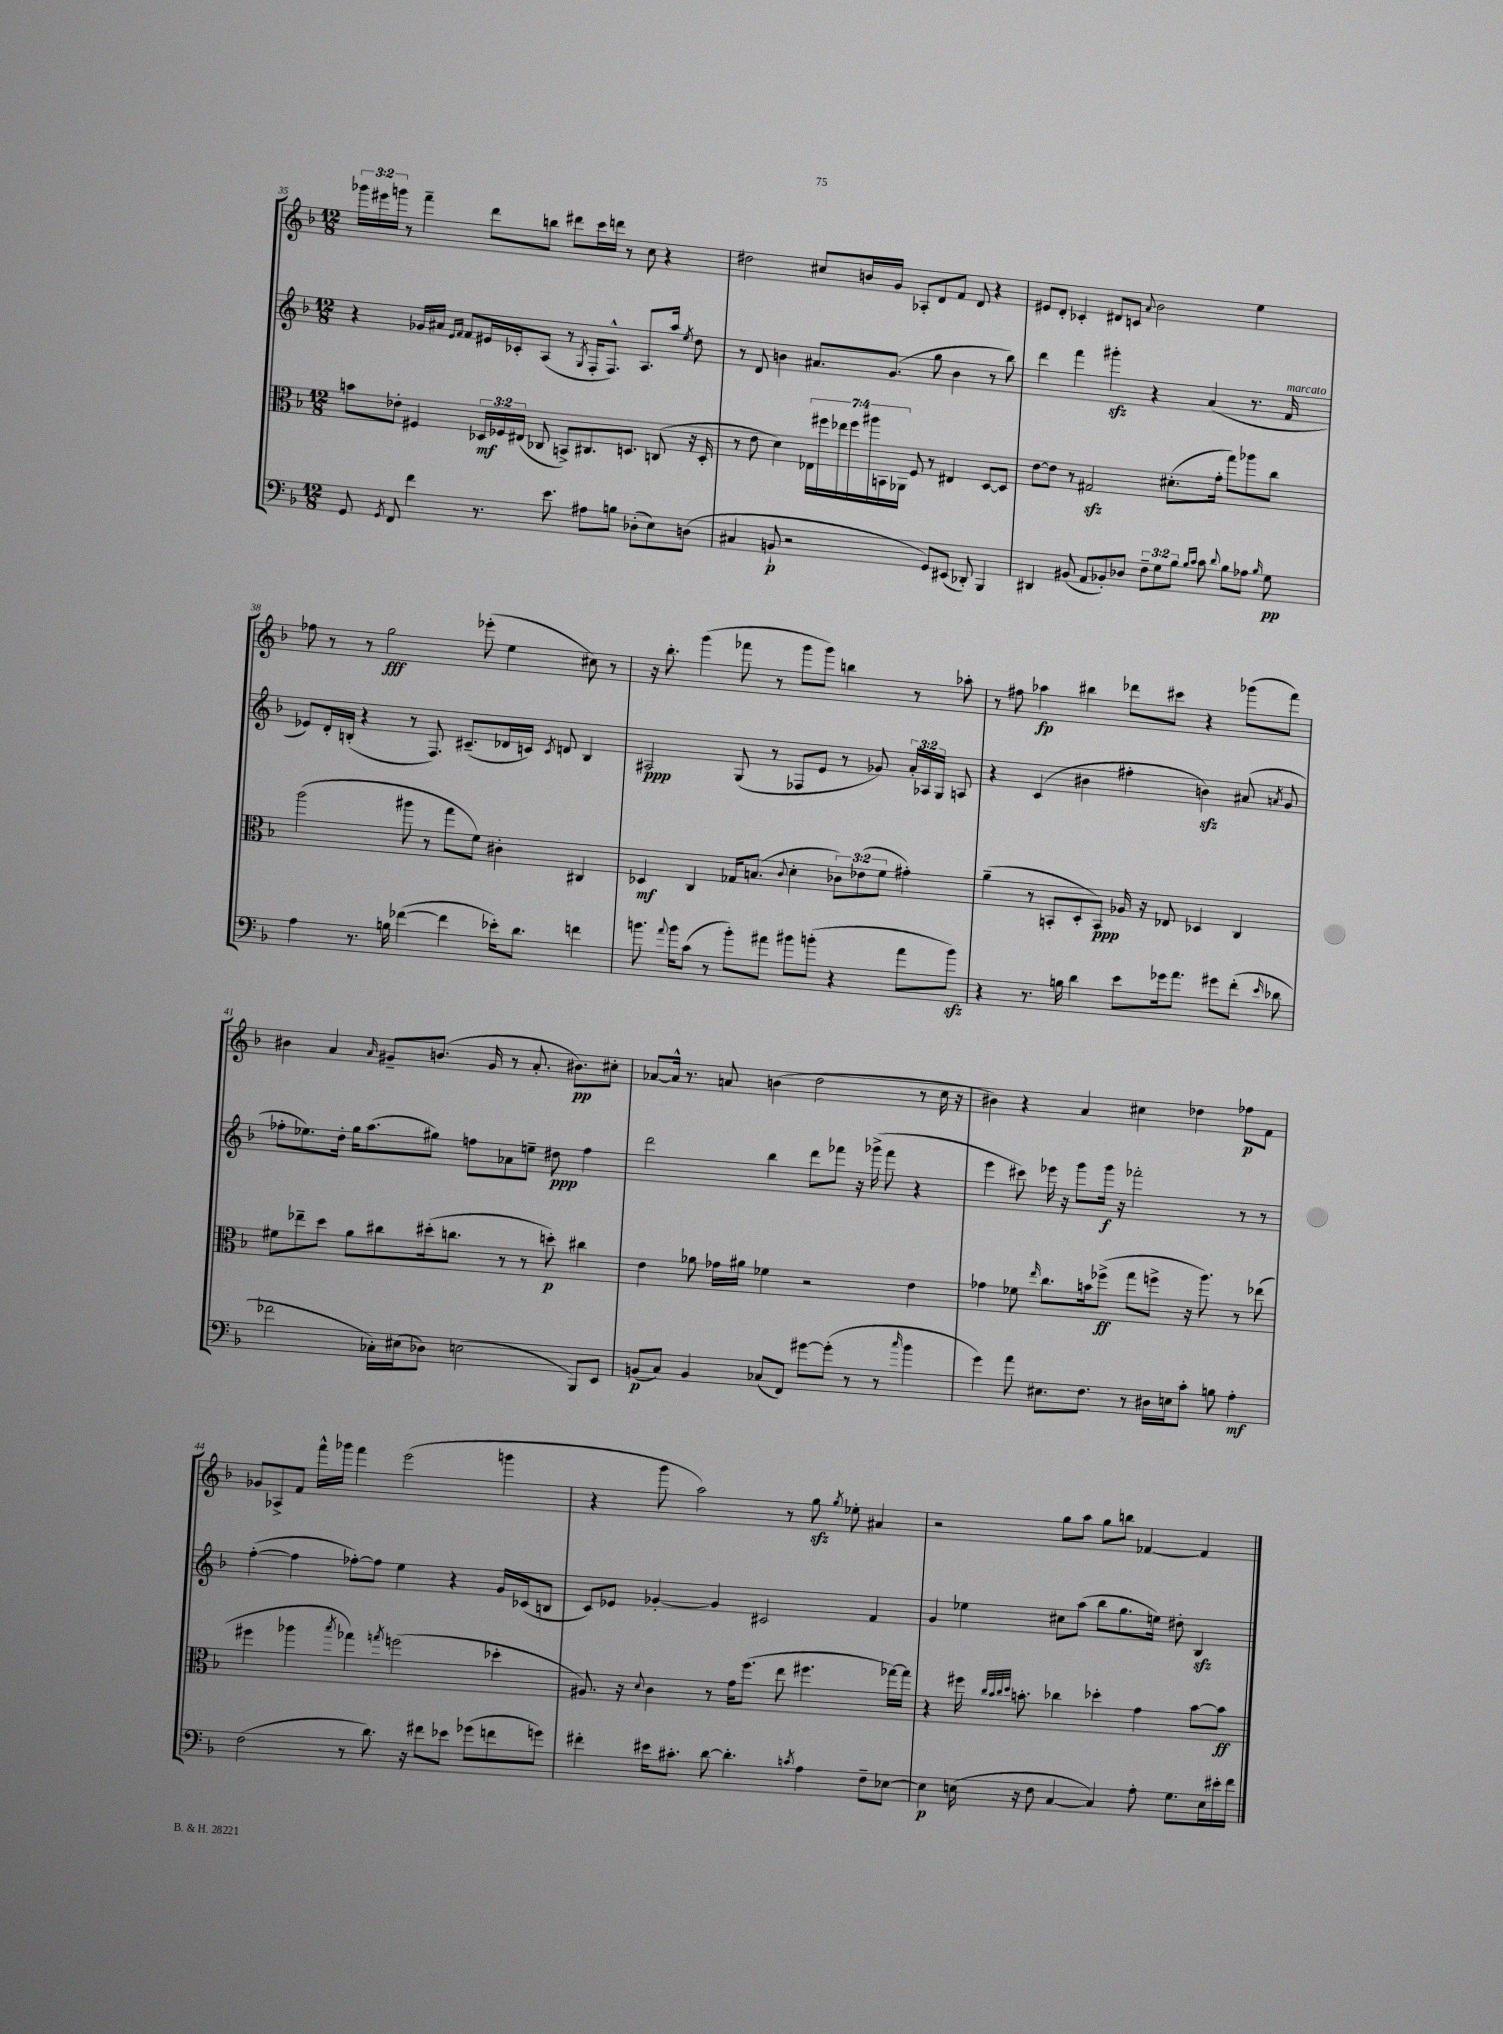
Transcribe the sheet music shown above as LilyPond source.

<<
\new StaffGroup <<
\new Staff = "s0" {
    \clef treble \key f \major \numericTimeSignature \time 12/8 \override Staff.TupletNumber.text = #tuplet-number::calc-fraction-text
    \autoBeamOff \tuplet 3/2 { ges'''16[ eis'''16 g'''16] } r8 f'''4-- d'''8[ b''8] dis'''8[ c'''16 d'''16] r8 c''8 r4 |
    dis''2 cis''8[ b'16 g'16] aes8[-. d'8 f'8] d'8 r4 |
    eis'8[ d'8]-. ces'4-. dis'8[ c'8] \appoggiatura { a'8 } bes'2 e''4 |
    fes''8 r8 r8 g''2\fff ees'''8-.( e''4 cis''8) r8 |
    r16 bes''8.-. g'''4( fes'''8 r8 g'''8[ g'''8]) b''4 r8 aes''8-. |
    r8 fis''8 aes''4\fp bis''4 des'''8[ cis'''8] r4 ges'''8[( f'''8]) |
    bis'4 a'4 \grace { a'16 } gis'8[-- b'8.]( gis'16 r8 a'8.-. bis'8.[\pp) cis''8]-. |
    aes'8[~ aes'16]-^ r8. a'8 b'4( d''2 r8 c''16 r16 |
    bis'4) r4 a'4 cis''4 des''4 fes''8[\p f'8] |
    ges'8[ aes8-> f'8] f'''16[-^ ges'''16] f'''4 e'''2( g'''4 |
    r4 g'''8 a''2) r8 g''8\sfz \acciaccatura { g''8 } ees''8-. ais'4 |
    r2 g''8[ a''8] g''8[ b''8] fes'4~ fes'4 \bar "|." |
}
\new Staff = "s1" {
    \clef treble \key f \major \numericTimeSignature \time 12/8 \override Staff.TupletNumber.text = #tuplet-number::calc-fraction-text
    \autoBeamOff r4 ges'16[ ais'16] \grace { e'16[ f'16] } f'8[ eis'16 ces'16-. a8]( r8 \acciaccatura { g8 } f16[-. f8.]-^) a8.[ a''16] \acciaccatura { e''8 } d''8 |
    r8 d'8 b'4 ais'8.[ g'8.]( g''8 b'4 r8 bes''8) |
    d'''4 f'''4 gis'''4-.\sfz r4 a'4( r8. f'16^\markup { \italic "marcato" } |
    ees'8[) d'16-. b16]-.( r4 r8 f8.) cis'8.[--( des'16 c'16]) \acciaccatura { c'8 } d'8 b4 |
    ais2\ppp g8( r8 fes8[ e'8] r8 ges'8) \tuplet 3/2 { a'16[-. aes16 g16] } a8 |
    r4 c'4( bis'4 fis''4-. b'4\sfz) ais'8( \acciaccatura { a'8 } g'8 |
    fes''8[-. ees''8.) d''16]-. g''16[ a''8.( gis''8]) f''8[ aes'8 e''8]-- dis''8\ppp f''4 |
    d'''2 bes''4 d'''8[ fes'''8] r16 ges'''16->( fes'''8 r4 |
    e'''4 cis'''8) ees'''16 r16 g'''8[ g'''16]\f r16 fes'''2-. r8 r8 |
    f''4~-.( f''4 fes''8[~-.) fes''8] e''4 r4 g'16[ ces'16( b8] |
    c'8[) ees'8] ges'4~-. ges'4 cis'2 f'4 |
    g'4 ees''4 cis''8[ a''8]( bes''8[ g''8. e''16]) dis''8-. bes4\sfz \bar "|." |
}
\new Staff = "s2" {
    \clef alto \key f \major \numericTimeSignature \time 12/8 \override Staff.TupletNumber.text = #tuplet-number::calc-fraction-text
    \autoBeamOff b'8[ ees'8]-. fis4 \tuplet 3/2 { des16[\mf fes16 eis16]( } ces8 b,8[->) cis8. d8.] c8( r16 d16-. |
    r8 e'8 d'4) \tuplet 7/4 { ees16[ fis''16 ees''16 fis''16 ais''16 b,16 aes,16] } f8 r8 eis4 d8[~ d8] |
    e'8[~ e'8] r8 gis2\sfz dis'8.[-.( g'16]-. g''8[) aes''8 c''8] |
    a''2( ais''8 r8 g''8[ f'8]) cis'4-. cis4 |
    des4\mf c4 ges16[ b8.]( \appoggiatura { c'8 } d'4-. \tuplet 3/2 { ces'8[) ees'8( f'8] } gis'4-.) |
    a'4--( r8 b,8[-. d8-. b,8]\ppp) aes16 r16 ees8 des4 c4 |
    fis'8[ ees''8-- d''8] a'8[ cis''8 dis''16-.( c''8.] r8 r8 d''8-.\p) cis''4 |
    e'4 aes'8 ges'16[ ais'16] fes'4 r2 e'4 |
    ges'4 fes'8 \grace { e''16 } c''8.[ b'16 fes''8]->\ff( g''8[ f''8]-> r16 a''8.) r8 ees''8( |
    fis''4 aes''4 \acciaccatura { bes''8 } ges''4) \acciaccatura { g''8 } f''2( des''4-. |
    ais8.) r16 \appoggiatura { d'8 } c'4 r8 g'16[ f''8.]( e''8 fis''4. ges''16[~) ges''16] |
    r4 fis''16 \grace { c''32[ bes'32 c''32 d''32] } b'8.-. ces''4 des''4-. g'4 b'8[~ b'8]\ff \bar "|." |
}
\new Staff = "s3" {
    \clef bass \key f \major \numericTimeSignature \time 12/8 \override Staff.TupletNumber.text = #tuplet-number::calc-fraction-text
    \autoBeamOff g,8 \acciaccatura { g,8 } f,8 f'4 r8. e'8. ais8[ b8] des8[-.( e8) d8]( |
    cis4 b,8-!\p r2 g,8[) eis,8]( des,8-.) bes,,4 |
    dis,4 bis,8( a,8[ bes,8-.) des8] \tuplet 3/2 { f8[-- g8 bes8] } \grace { bes16[ c'16] } c'8 \appoggiatura { d'8 } bes8[ aes8] \grace { bes16 } g8\pp |
    a4 r8. b16 fes'4~( fes'4 ees'16[-.) d'8.] f'4 |
    b'8. \appoggiatura { a'8 } b'16[ c'8]( r8 b'8[-.) ais'8] bis'8[ b'8]-.( r4 ais'8[ b'8]\sfz) |
    r4 r8. b16 d'4 e'8[ ges'16 a'8.] gis'8[ f'8]-.( \grace { e'16 } des'8 |
    fes'2 ces16[-.) eis16( des8]) e2( bes,,8[) e,8] |
    b,8[\p( c8]) b,4 ces8[( f,8]) gis'8[~ gis'8]-.( r8 r8 \grace { c''16 } bes'4 |
    g'4) a'8 eis8.[ f8.] r8 dis16[ e16 c'8]-. b8 a4-.\mf |
    f2( r8 d'8.) r16 fis'8[ ees'8] ges'8[( f'8 g'8]) |
    fis'4-. eis'16[ cis'8.]-. d'8~ d'4.-. \acciaccatura { c'8 } a4 f8[-- ees8]~ |
    ees4\p e16( r16 f8 c4~ c4) a8-. g8.[ e16 eis'16-. f'16] \bar "|." |
}
>>
>>
\layout { \context { \Score currentBarNumber = #35 } }
